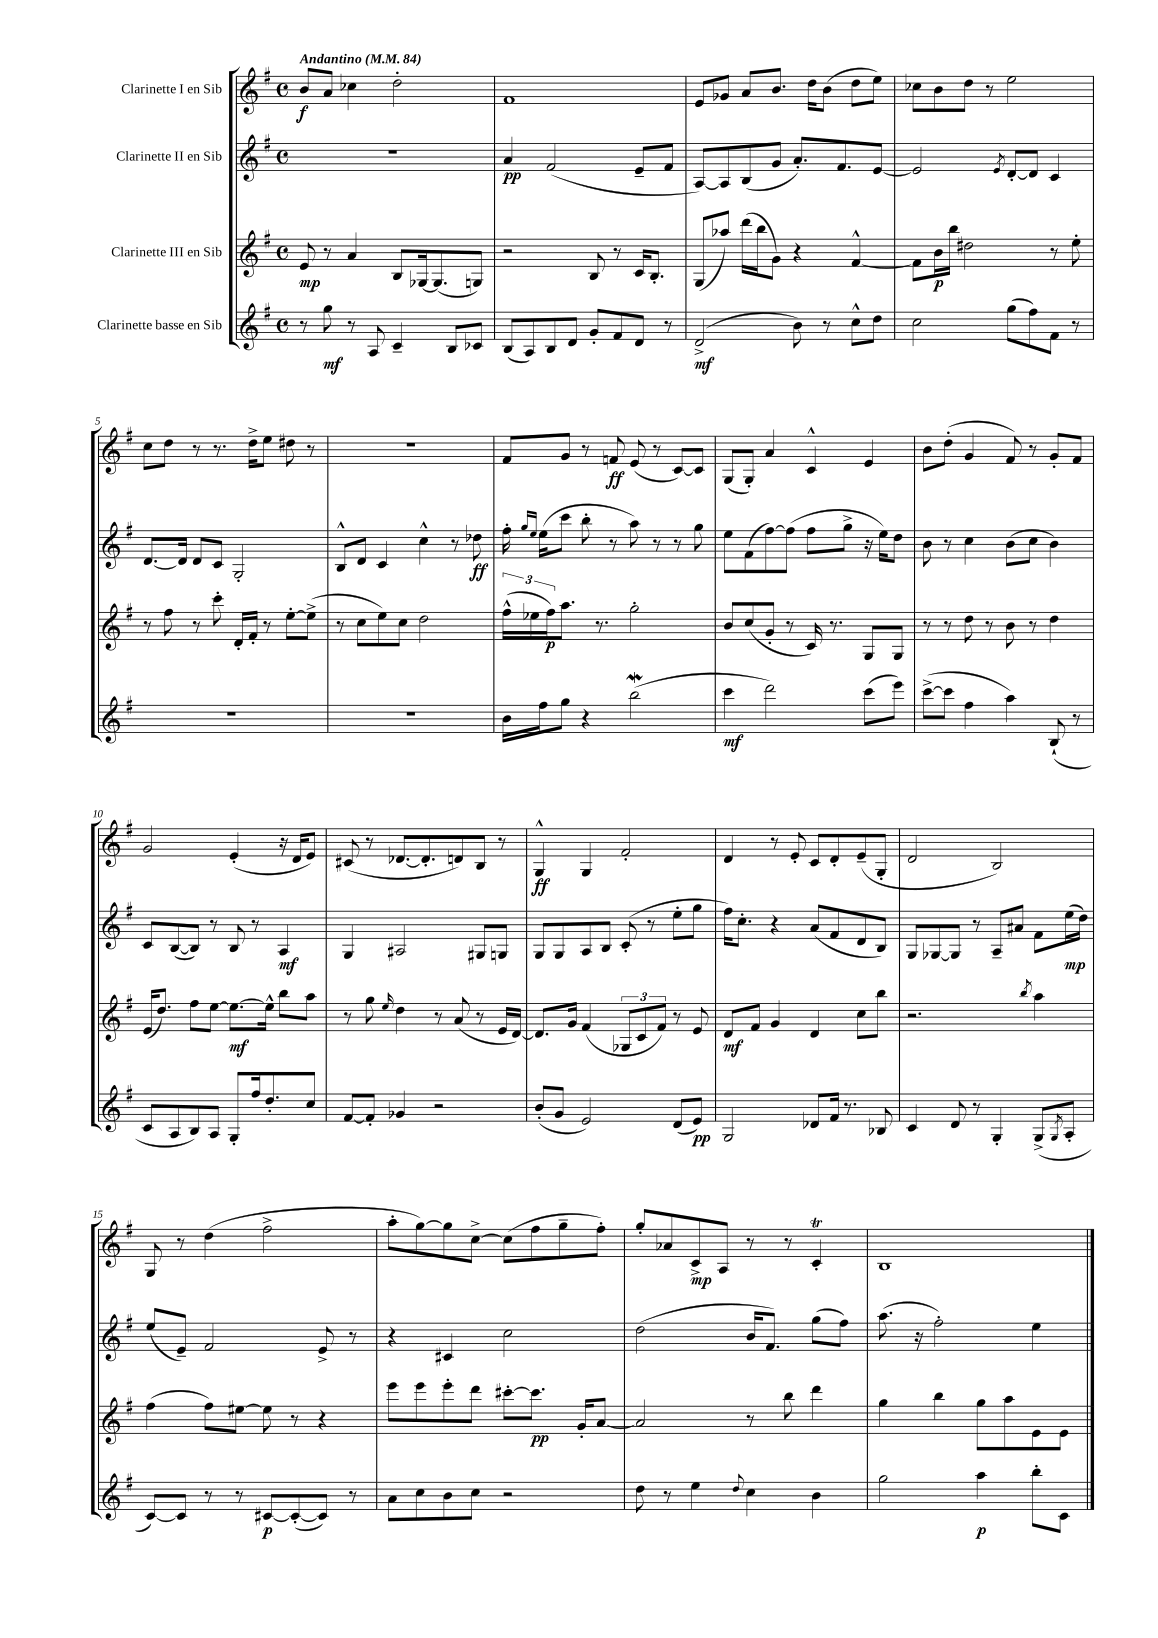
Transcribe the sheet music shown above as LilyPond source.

<<
\new StaffGroup <<
\new Staff = "s0" \with { instrumentName = "Clarinette I en Sib" } {
    \clef treble \key g \major \defaultTimeSignature \time 4/4 \tempo "Andantino" 4 = 84
    b'8\f a'8 ces''4 d''2-. |
    fis'1 |
    e'8 ges'8 a'8 b'8. d''16 b'8( d''8 e''8) |
    ces''8 b'8 d''8 r8 e''2 |
    c''8 d''8 r8 r8. d''16-> e''8 dis''8 r8 |
    R1 |
    fis'8 g'8 r8 f'8\ff e'8( r8 c'8~) c'8 |
    g8( g8-.) a'4 c'4-^ e'4 |
    b'8 d''8-.( g'4 fis'8) r8 g'8-. fis'8 |
    g'2 e'4-.( r16 d'16 e'8) |
    cis'8( r8 des'8.~ des'8.-. d'8) b8 r8 |
    g4-^\ff g4 fis'2-. |
    d'4 r8 e'8-. c'8 d'8-. e'8--( g8-. |
    d'2 b2) |
    g8 r8 d''4( fis''2-> |
    a''8-. g''8~) g''8 c''8~-> c''8( fis''8 g''8-- fis''8-.) |
    g''8-. aes'8 c'8->\mp a8 r8 r8 c'4-.\trill |
    b1 \bar "|." |
}
\new Staff = "s1" \with { instrumentName = "Clarinette II en Sib" } {
    \clef treble \key g \major \defaultTimeSignature \time 4/4
    r1 |
    a'4\pp fis'2( e'8-- fis'8 |
    a8~) a8 b8( g'8 a'8.-.) fis'8. e'8~ |
    e'2 \acciaccatura { e'8 } d'8~-. d'8 c'4 |
    d'8.~ d'16 d'8 c'8 g2-. |
    b8-^ d'8 c'4 c''4-^ r8 des''8\ff |
    fis''16-. \grace { g''16 e''16 } e''16( c'''8 b''8-. r8 a''8) r8 r8 g''8 |
    e''8 fis'8( fis''8~) fis''8( fis''8 g''8-> r16 e''16) d''8 |
    b'8 r8 c''4 b'8( c''8 b'4) |
    c'8 b8~( b8) r8 b8 r8 a4\mf |
    g4 ais2 gis8 g8 |
    g8 g8 a8 b8 c'8-.( r8 e''8-. g''8 |
    fis''16) c''8.-. r4 a'8( fis'8 d'8 b8) |
    g8 ges8~ ges8 r8 a8-- ais'8 fis'8 e''16\mp( d''16) |
    e''8( e'8--) fis'2 e'8-> r8 |
    r4 cis'4 c''2 |
    d''2( b'16 fis'8.) g''8( fis''8) |
    a''8.( r16 fis''2-.) e''4 \bar "|." |
}
\new Staff = "s2" \with { instrumentName = "Clarinette III en Sib" } {
    \clef treble \key g \major \defaultTimeSignature \time 4/4
    e'8\mp r8 a'4 b8 ges16~ ges8.( g8) |
    r2 b8 r8 c'16 b8.-. |
    g8( aes''8) d'''16( b''16 g'8) r4 fis'4~-^ |
    fis'8 b'16\p b''16 dis''2 r8 e''8-. |
    r8 fis''8 r8 c'''8-. d'16-. fis'16-. r8 e''8~-. e''8->( |
    r8 c''8 e''8) c''8 d''2 |
    \tuplet 3/2 { fis''16-^( ees''16 fis''16\p) } a''8. r8. g''2-. |
    b'8 c''8( g'8-. r8 c'16) r8. g8 g8 |
    r8 r8 d''8 r8 b'8 r8 d''4 |
    e'16( d''8.) fis''8 e''8~ e''8.~\mf e''16-^ b''8 a''8 |
    r8 g''8 \grace { e''16 } d''4 r8 a'8( r8 e'16 d'16~) |
    d'8. g'16 fis'4( \tuplet 3/2 { ges8 c'8 fis'8) } r8 e'8 |
    d'8\mf fis'8 g'4 d'4 c''8 b''8 |
    r2. \acciaccatura { b''8 } a''4 |
    fis''4( fis''8) eis''8~ eis''8 r8 r4 |
    e'''8 e'''8 e'''8-. d'''8 cis'''8~-. cis'''8.\pp g'16-. a'8~ |
    a'2 r8 b''8 d'''4 |
    g''4 b''4 g''8 a''8 e'8 e'8 \bar "|." |
}
\new Staff = "s3" \with { instrumentName = "Clarinette basse en Sib" } {
    \clef treble \key g \major \defaultTimeSignature \time 4/4
    r8 g''8\mf r8 a8 c'4-- b8 ces'8 |
    b8( a8) b8 d'8 g'8-. fis'8 d'8 r8 |
    d'2->\mf( b'8) r8 c''8-^ d''8 |
    c''2 g''8( fis''8) fis'8 r8 |
    R1 |
    R1 |
    b'16 fis''16 g''8 r4 b''2\mordent( |
    c'''4\mf d'''2) c'''8( e'''8) |
    c'''8~->( c'''8 fis''4 a''4) b8-!( r8 |
    c'8 a8 b8) a8 g8-. fis''16 d''8.-. c''8 |
    fis'8~ fis'8-. ges'4 r2 |
    b'8-.( g'8 e'2) d'8( e'8\pp) |
    g2 des'8 fis'16 r8. bes8 |
    c'4 d'8 r8 g4-. g8->( \acciaccatura { g8 } a8-. |
    c'8~) c'8 r8 r8 cis'8~\p cis'8~-.( cis'8) r8 |
    a'8 c''8 b'8 c''8 r2 |
    d''8 r8 e''4 \appoggiatura { d''8 } c''4 b'4 |
    g''2 a''4\p b''8-. c'8 \bar "|." |
}
>>
>>
